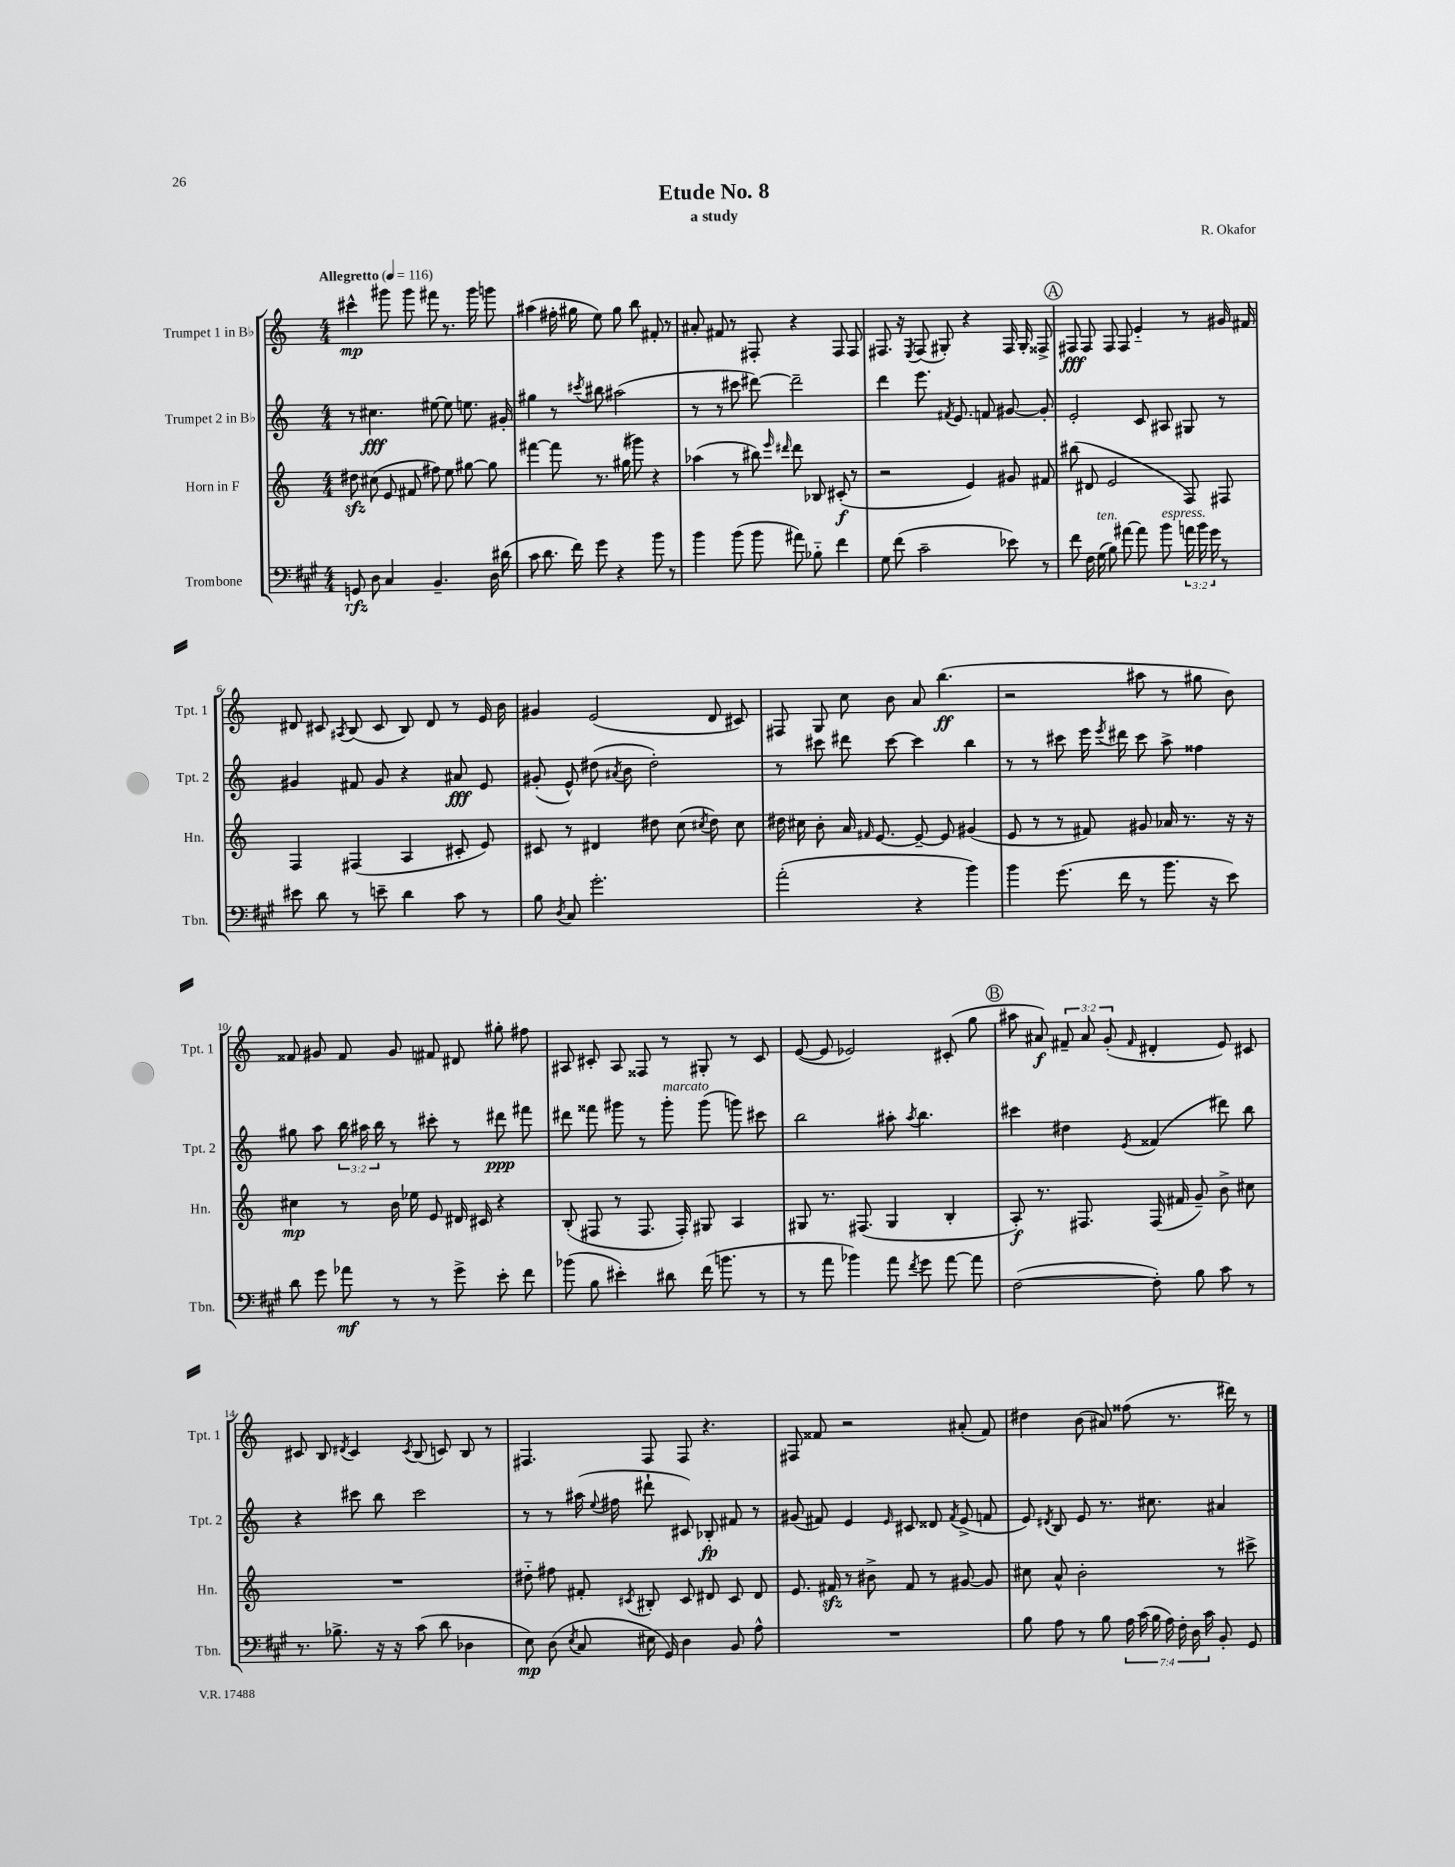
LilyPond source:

\header { title = "Etude No. 8" composer = "R. Okafor" subtitle = "a study" }
<<
\new StaffGroup <<
\new Staff = "s0" \with { instrumentName = "Trumpet 1 in Bb" shortInstrumentName = "Tpt. 1" } {
    \clef treble \key c \major \numericTimeSignature \time 4/4 \override Staff.TupletNumber.text = #tuplet-number::calc-fraction-text \tempo "Allegretto" 4 = 116
    \autoBeamOff cis'''4-^\mp gis'''8 gis'''8 fis'''8 r8. gis'''16 g'''8 |
    ais''4( fis''16-. gis''16 e''8) gis''8 b''8 fis'8-. r8 |
    ais'8-. fis'8 r8 fis8-. r4 fis8 fis8 |
    fis8. r16 \acciaccatura { e8 } fis8( gis8-.) r4 fis16 gis16-. fisis8-> |
    \mark \markup { \circle "A" } fis8\fff fis8 fis8 fis8 e'4-_ r8 gis'16 fis'16 |
    dis'8 cis'8 \acciaccatura { ais8 } b8( cis'8 b8) dis'8 r8 e'16 b'16 |
    gis'4 e'2( d'8 cis'8) |
    fis8 g8 c''8 b'8 a'8 b''4.\ff( |
    r2 ais''8 r8 gis''8 b'8) |
    fisis'8 gis'8 fisis'8 gis'8 fis'8 dis'8 gis''8-. fis''8 |
    ais8 cis'8-. ais8 fisis8 r8 gis8-. r8 cis'8 |
    e'8~( e'8 ees'2) cis'8-.( g''8 |
    \mark \markup { \circle "B" } ais''8 ais'8\f) \tuplet 3/2 { fis'8-- ais'8 g'8-.( } \grace { fis'16 } dis'4-. e'8) cis'8 |
    cis'8 b8 \acciaccatura { dis'8 } cis'4 \acciaccatura { cis'8 } b8( c'8) b8 r8 |
    fis4. fis8 fis8 r4. |
    fis8 fisis'8 r2 ais'8-.( fisis'8) |
    dis''4 b'8( ais'8) fisis''8( r8. dis'''16) r8 \bar "|." |
}
\new Staff = "s1" \with { instrumentName = "Trumpet 2 in Bb" shortInstrumentName = "Tpt. 2" } {
    \clef treble \key c \major \numericTimeSignature \time 4/4 \override Staff.TupletNumber.text = #tuplet-number::calc-fraction-text
    \autoBeamOff r8 cis''4.\fff eis''8~ eis''8 e''8. gis'16-. |
    gis''4 r8 \acciaccatura { cis'''8 } bis''8 ais''2( |
    r8 r8 cis'''8 dis'''8~) dis'''2-- |
    d'''4 e'''8. \acciaccatura { fis'8 } e'8. f'8 gis'8~ gis'8-. |
    \mark \markup { \circle "A" } e'2-. c'8 ais8 gis8 r8 |
    gis'4 fis'8 gis'8 r4 ais'8\fff e'8 |
    gis'8-.( e'8-^) dis''8( \acciaccatura { ais'8 } b'8 dis''2-.) |
    r8 cis'''8 dis'''8 cis'''8~ cis'''4 b''4 |
    r8 r8 cis'''8 e'''16 \acciaccatura { e'''8 } dis'''16 cis'''8 a''8-> fisis''4 |
    gis''8 a''8 \tuplet 3/2 { b''16 ais''16 b''16 } r8 cis'''8-. r8 dis'''8\ppp fis'''8 |
    dis'''8 fisis'''8 gis'''8 r8 gis'''8-.^\markup { \italic "marcato" } gis'''8( g'''8) cis'''8 |
    b''2 ais''8-. \acciaccatura { ais''8 } b''4. |
    \mark \markup { \circle "B" } cis'''4 dis''4 \acciaccatura { e'8 } fisis'4( dis'''8) b''8 |
    r4 cis'''8 b''8 cis'''2 |
    r8 r8 ais''16( \appoggiatura { e''8 } fis''16 dis'''8-! cis'8) bes8-.\fp fis'8 r8 |
    gis'8( fis'8) e'4 \grace { e'16 } cis'8 disis'8 \acciaccatura { fis'8 } e'8->( f'8 |
    e'8) \acciaccatura { dis'8 } b8 e'8 r8. cis''8. ais'4 \bar "|." |
}
\new Staff = "s2" \with { instrumentName = "Horn in F" shortInstrumentName = "Hn." } {
    \clef treble \key c \major \numericTimeSignature \time 4/4
    \autoBeamOff dis''8\sfz cis''8( e'8 fis'8 fis''8) e''8 gis''8~ gis''8 |
    fis'''4~ fis'''8 r8. gis''16( gis'''8) r4 |
    aes''4( r8 bis''8) \grace { e'''16 dis'''16 } dis'''8 bes8 cis'8-.\f( r8 |
    r2 e'4) gis'8 fis'8 |
    \mark \markup { \circle "A" } bis''8( dis'8 e'2 f8) fis8 |
    f4 fis4( a4 cis'8-. e'8) |
    cis'8 r8 dis'4 dis''8 c''8( \acciaccatura { cis''8 } dis''8) cis''8 |
    dis''16 cis''16 b'8-. a'16 \grace { fis'16 } e'8.~ e'8~-- e'8 gis'4( |
    e'8 r8 r8 fis'8) gis'8 aes'16 r8. r16 r16 |
    cis''4\mp r8 b'16 ees''16 e'8 dis'16 cis'16 r4 |
    b8-.( fis8 r8 fis8. fis16-.) gis8 a4 |
    gis8 r8. fis8.( gis4 b4-. |
    \mark \markup { \circle "B" } a8-.\f) r8. fis8. fis16( fis'16 g'8--) b'8-> cis''8 |
    R1 |
    dis''8-_ fis''8 fis'8-. \acciaccatura { cis'8 } bis8-. cis'8 dis'8 cis'8 dis'8 |
    e'8. fis'16\sfz r8 bis'8-> fis'8 r8 gis'8~ gis'8 |
    cis''8 a'8-^ b'2-. r8 cis'''8-> \bar "|." |
}
\new Staff = "s3" \with { instrumentName = "Trombone" shortInstrumentName = "Tbn." } {
    \clef bass \key a \major \numericTimeSignature \time 4/4 \override Staff.TupletNumber.text = #tuplet-number::calc-fraction-text
    \autoBeamOff g,8\rfz d8 cis4 b,4.-- d16 dis'16( |
    cis'8 d'8. fis'16) gis'8 r4 b'8 r8 |
    b'4 b'8( b'8 ais'8) bes8-_ fis'4 |
    gis8 fis'8( cis'2-- ees'8) r8 |
    \mark \markup { \circle "A" } fis'8 fis16 gis16^\markup { \italic "ten." }( b8) ais'8~ ais'8 b'8^\markup { \italic "espress." } \tuplet 3/2 { a'16 b'16 gis'16 } r8 |
    eis'8 d'8 r8 e'8-- d'4 cis'8 r8 |
    b8 \acciaccatura { d8 } cis8 gis'2.-. |
    a'2-.( r4 b'4) |
    b'4 gis'8.( fis'16 r8 b'8. r16 e'8) |
    d'8 gis'8 aes'8\mf r8 r8 gis'8-> e'8-. fis'8 |
    bes'8( b8 eis'4-.) dis'8 fis'16( b'8. r8 |
    r8 a'8 bes'4) a'8 \acciaccatura { fis'8 } gis'8 a'8~ a'8 |
    \mark \markup { \circle "B" } fis2~( fis8-.) b8 cis'8 r8 |
    r8. bes8.-> r16 r16 cis'8( d'8 des4 |
    e8\mp) d8( \acciaccatura { e8 } cis8 eis16 gis,16) d4 b,8 a8-^ |
    R1 |
    b8 a8 r8 b8 \tuplet 7/4 { a16 cis'16( b16 a16) fis16-. d16 cis'16 } b,8-. gis,8 \bar "|." |
}
>>
>>
